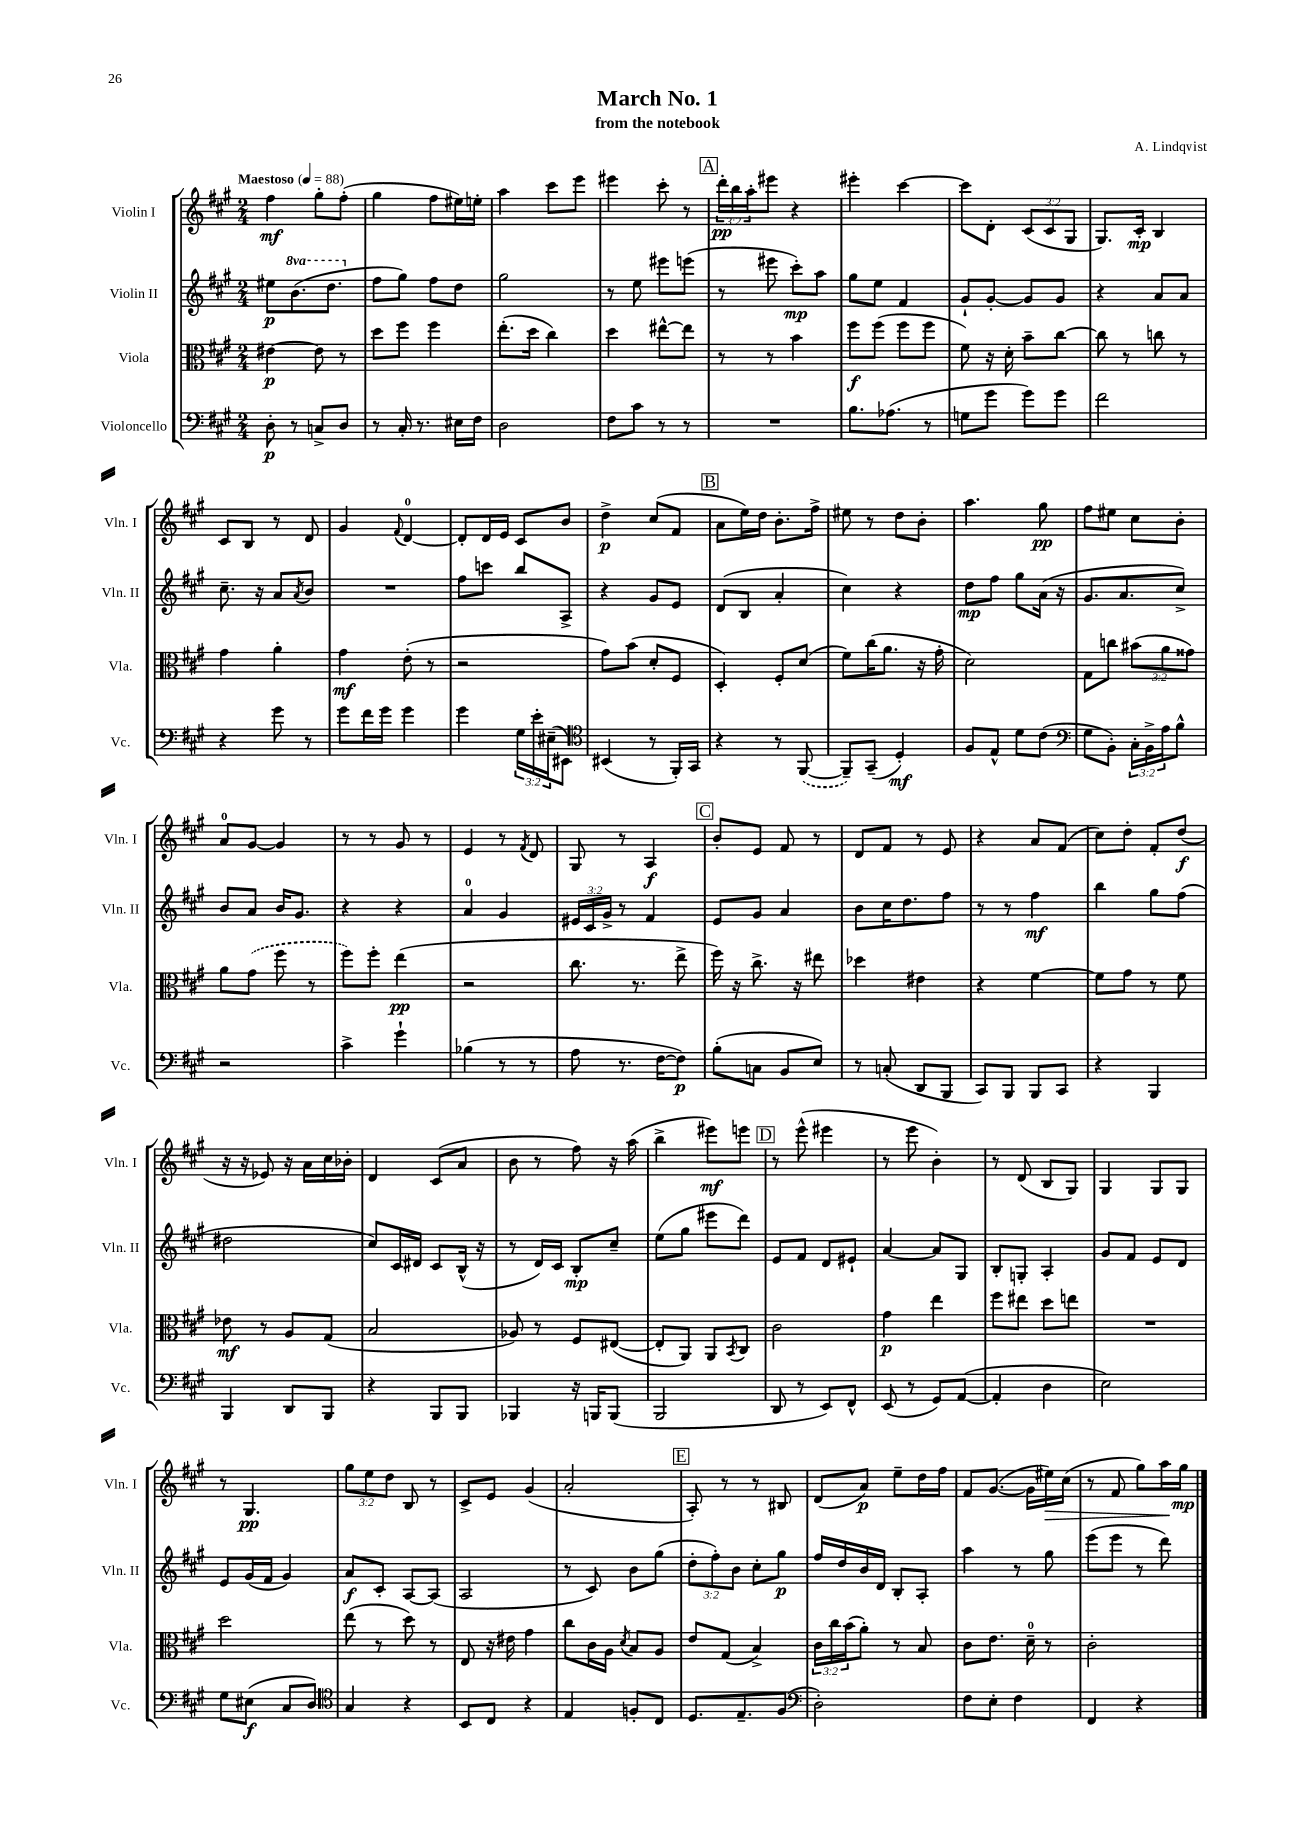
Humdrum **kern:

**kern	**kern	**kern	**kern
*staff4	*staff3	*staff2	*staff1
*clefF4	*clefC3	*clefG2	*clefG2
*k[f#c#g#]	*k[f#c#g#]	*k[f#c#g#]	*k[f#c#g#]
*M2/4	*M2/4	*M2/4	*M2/4
*MM88	*MM88	*MM88	*MM88
8D'\	[4e#\	8ee#\L	4ff#\
8r	.	(8.bb\	.
8C^/L	8e#\]	.	8gg#'\L
.	.	8.ddd\J	.
8D/J	8r	.	(8ff#'\J
=	=	=	=
8r	8dd\L	8ff#\L	4gg#\
16C#'/	8ff#\J	8gg#\J)	.
8.r	.	.	.
.	4ff#\	8ff#\L	8ff#\L
16E#\LL	.	8dd\J	16ee#\L)
16F#\JJ	.	.	16ee'\JJ
=	=	=	=
2D\	(8.ee'\L	2gg#\	4aa\
.	16dd\Jk	.	.
.	4cc#\)	.	8ccc#\L
.	.	.	8eee\J
=	=	=	=
8F#\L	4dd\	8r	4eee#\
8c#\J	.	8ee\	.
8r	[8ee#^^\L	8eee#\L	8ccc#'\
8r	8ee#\]J	(8eee\J	8r
=	=	=	=
2r	8r	8r	24ddd'\LL
.	.	.	24bb\
.	.	.	24aa'\J
.	8r	8eee#\	8eee#\J
.	4b\	8ccc#'\L)	4r
.	.	8aa\J	.
=	=	=	=
8.B\L	8ff#\L	8gg#\L	4eee#'\
.	(8ff#\J	8ee\J	.
(8.A-\J	.	.	.
.	8ff#\L	4f#/	[4ccc#\
8r	8ff#\J	.	.
=	=	=	=
8G\L	8f#\)	8g#`/L	8ccc#\]L
8g#\J	16r	[8g#'/J	8d'\J
.	16d'\	.	.
8g#\L)	8b~\L	8g#/]L	(12c#/L
.	.	.	12c#/
8g#\J	[8cc#\J	8g#/J	.
.	.	.	12G#/J
=	=	=	=
2f#\	8cc#\]	4r	8.G#/L)
.	8r	.	.
.	.	.	16c#'/Jk
.	8cc\	8a/L	4B/
.	8r	8a/J	.
=	=	=	=
4r	4g#\	8.cc#~\	8c#/L
.	.	.	8B/J
.	.	16r	.
8g#\	4a'\	8a/L	8r
.	.	8qa/	.
8r	.	8b/J	8d/
=	=	=	=
8g#\L	4g#\	2r	4g#/
16f#\L	.	.	.
16g#\JJ	.	.	.
.	.	.	8qqf#/
4g#\	(8e'\	.	[4d/
.	8r	.	.
=	=	=	=
4g#\	2r	8ff#\L	8d'/]L
.	.	8ccc\J	16d/L
.	.	.	16e/JJ
24G#\LL	.	8bb/L	8c#/L
24e'\	.	.	.
(24E#~\J	.	.	.
8EE#\J)	.	8A^/J	8b/J
=	=	=	=
*clefC4	*	*	*
(4BB#/	8g#\L)	4r	4dd^\
.	(8b\J	.	.
8r	8d'/L	8g#/L	(8cc#/L
16FF#'/LL)	8F#/J	8e/J	8f#/J
16GG#/JJ	.	.	.
=	=	=	=
4r	4D'/)	(8d/L	8a\L
.	.	8B/J	16ee\L)
.	.	.	16dd\JJ
8r	8F#'/L	4a'/	8.b'\L
([8FF#/	(8d/J	.	.
.	.	.	16ff#^\Jk
=	=	=	=
8FF#~/]L)	8f#\L)	4cc#\)	8ee#\
(8GG#~/J	(16cc#\K	.	8r
.	8.a\J	.	.
4D'/)	.	4r	8dd\L
.	16r	.	8b'\J
.	16g#'\	.	.
=	=	=	=
8F#/L	2d\)	8dd\L	4.aa\
8E^^/J	.	8ff#\J	.
8d\L	.	8gg#\L	.
(8c#\J	.	(16a\Jk	8gg#\
.	.	16r	.
=	=	=	=
*clefF4	*	*	*
8G#\L	8G#\L	8.g#/L	8ff#\L
8BB'\J)	8cc\J	.	8ee#\J
.	.	8.a/	.
24C#'\LL	(12b#\L	.	8cc#\L
24BB^\	.	.	.
24A\J	12a\	.	.
8B^^\J	.	8cc#^/J)	8b'\J
.	12g##\J)	.	.
=	=	=	=
2r	8a\L	8b/L	8a/L
.	(8g#\J	8a/J	[8g#/J
.	8ff#\	16b/LK	4g#/]
.	.	8.g#/J	.
.	8r	.	.
=	=	=	=
4c#^\	8ff#\L)	4r	8r
.	8ff#'\J	.	8r
4g#`\	(4ee\	4r	8g#/
.	.	.	8r
=	=	=	=
(4B-\	2r	4a/	4e/
8r	.	4g#/	8r
.	.	.	8qf#/
8r	.	.	8d/
=	=	=	=
8A\	8.cc#\	24e#/LL	8G#/
.	.	24c#/	.
.	.	24g#^/JJ	.
8.r	.	8r	8r
.	8.r	.	.
.	.	4f#/	4A/
[16F#\LK	.	.	.
8F#\]J)	8ee^\	.	.
=	=	=	=
(8B'\L	16ff#\)	8e/L	8b'/L
.	16r	.	.
8C\J	8.cc#^\	8g#/J	8e/J
8BB/L	.	4a/	8f#/
.	16r	.	.
8E/J)	8ee#\	.	8r
=	=	=	=
8r	4dd-\	8b\L	8d/L
(8C'/	.	16cc#\K	8f#/J
.	.	8.dd\	.
8DD/L	4e#\	.	8r
8BBB/J	.	8ff#\J	8e/
=	=	=	=
8CC#/L)	4r	8r	4r
8BBB/J	.	8r	.
8BBB/L	[4f#\	4ff#\	8a/L
8CC#/J	.	.	(8f#/J
=	=	=	=
4r	8f#\]L	4bb\	8cc#\L)
.	8g#\J	.	8dd'\J
4BBB/	8r	8gg#\L	8f#'/L
.	8f#\	(8ff#\J	(8dd/J
=	=	=	=
4BBB/	8e-\	2dd#\	16r
.	.	.	16r
.	8r	.	8e-/)
8DD/L	8A/L	.	16r
.	.	.	16a\LL
8BBB/J	(8G#/J	.	16cc#\
.	.	.	16b-'\JJ
=	=	=	=
4r	2B/	8cc#/L)	4d/
.	.	16c#/L	.
.	.	16d#/JJ	.
8BBB/L	.	8c#/L	(8c#/L
8BBB/J	.	(16B^^/Jk	8a/J
.	.	16r	.
=	=	=	=
4BBB-/	8A-/)	8r	8b\
.	8r	16d/LL)	8r
.	.	16c#/JJ	.
16r	8F#/L	8B'/L	8ff#\)
16BBB/LK	.	.	.
(8BBB/J	([8E#/J	8cc#~/J	16r
.	.	.	(16aa\
=	=	=	=
2BBB/	8E#'/]L	(8ee\L	4bb^\
.	8AA/J)	8gg#\J	.
.	8AA/L	8eee#\L	8eee#\L)
.	8qBB/	.	.
.	8C#/J	8ddd\J)	8eee\J
=	=	=	=
8DD/	2c#\	8e/L	8r
8r	.	8f#/J	(8eee^^\
8EE/L)	.	8d/L	4eee#\
8FF#^^/J	.	8e#`/J	.
=	=	=	=
(8EE/	4g#\	[4a/	8r
8r	.	.	8eee\
8GG#/L)	4ee\	8a/]L	4b'\)
([8AA/J	.	8G#/J	.
=	=	=	=
4AA'/]	8ff#\L	8B'/L	8r
.	8ee#\J	8G'/J	(8d/
4D\	8dd\L	4A'/	8B/L
.	8ee\J	.	8G#/J)
=	=	=	=
2E\)	2r	8g#/L	4G#/
.	.	8f#/J	.
.	.	8e/L	8G#/L
.	.	8d/J	8G#/J
=	=	=	=
8G#\L	2dd\	8e/L	8r
(8E#\J	.	(16g#/L	4.G#/
.	.	16f#/JJ	.
8C#/L	.	4g#/)	.
8D/J)	.	.	.
=	=	=	=
*clefC4	*	*	*
4G#/	(8ee\	8a/L	12gg#\L
.	.	.	12ee\
.	8r	8c#'/J	.
.	.	.	12dd\J
4r	8dd\)	[8A/L	8B/
.	8r	(8A/]J	8r
=	=	=	=
8BB/L	8E/	2A/	8c#^/L
8C#/J	16r	.	8e/J
.	16e#\	.	.
4r	4g#\	.	(4g#/
=	=	=	=
4E/	8cc#\L	8r	2a'/
.	16c#\L	8c#/)	.
.	16A\JJ	.	.
.	8qd/	.	.
8F'/L	8B/L	8b\L	.
8C#/J	8A/J	(8gg#\J	.
=	=	=	=
8.D/L	8e/L	12dd'\L	8A'/)
.	.	12ff#'\)	.
.	(8G#/J	.	8r
.	.	12b\J	.
8.E~/	.	.	.
.	4B^/)	8cc#'\L	8r
(8F#/J	.	8gg#\J	8B#/
=	=	=	=
*clefF4	*	*	*
2D'\)	24c#\LL	16ff#/LL	(8d/L
.	24cc#\	.	.
.	.	16dd/	.
.	(24b\J	.	.
.	8a'\J)	16b/	8a/J)
.	.	16d/JJ	.
.	8r	8B'/L	8ee~\L
.	8B/	8A'/J	16dd\L
.	.	.	16ff#\JJ
=	=	=	=
8F#\L	8c#\L	4aa\	8f#/L
8E'\J	8.e\J	.	([8.g#/J
4F#\	.	8r	.
.	16d~\	.	16g#\]LL
.	8r	8gg#\	16ee#\)
.	.	.	(16cc#\JJ
=	=	=	=
4FF#/	2c#'\	(8eee\L	8r
.	.	8eee\J	8f#/
4r	.	8r	8gg#\L)
.	.	8ddd\)	16aa\L
.	.	.	16gg#\JJ
==	==	==	==
*-	*-	*-	*-
